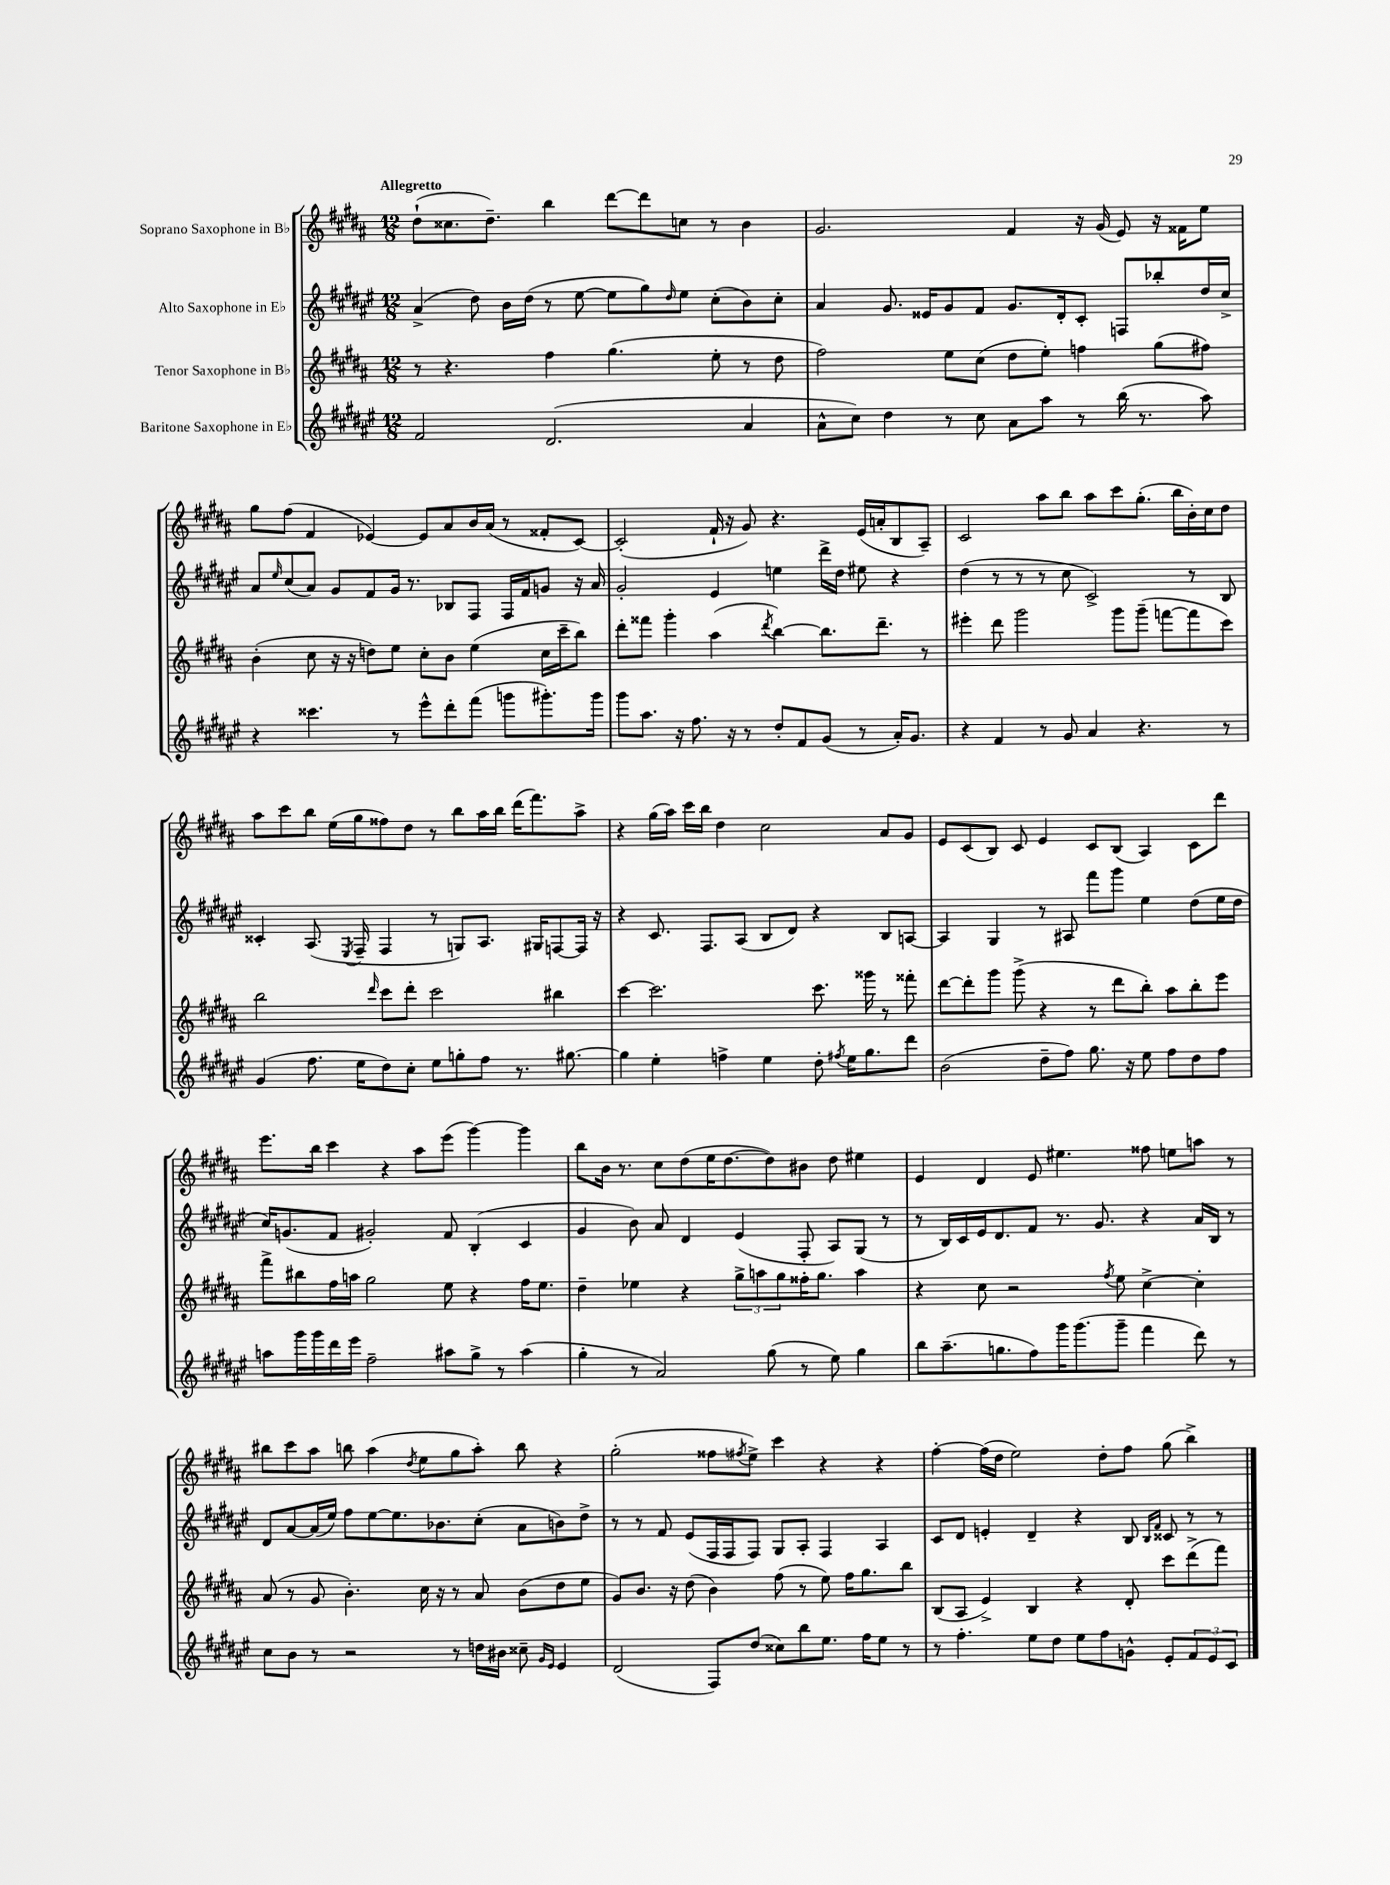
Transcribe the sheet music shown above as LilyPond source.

<<
\new StaffGroup <<
\new Staff = "s0" \with { instrumentName = "Soprano Saxophone in Bb" } {
    \clef treble \key b \major \numericTimeSignature \time 12/8 \tempo "Allegretto"
    dis''8-!( cisis''8. dis''8.--) b''4 dis'''8~ dis'''8 c''8 r8 b'4 |
    gis'2. fis'4 r16 gis'16( e'8) r16 fisis'16 e''8 |
    gis''8 fis''8( fis'4 ees'4~) ees'8 ais'8 b'16 ais'16( r8 fisis'8-. cis'8~) |
    cis'2-.( fis'16-! r16 gis'8) r4. e'16( a'16-. b8 ais8--) |
    cis'2 ais''8 b''8 ais''8 cis'''8 gis''8.-.( b''16 b'16-.) cis''16 dis''8 |
    ais''8 cis'''8 b''8 e''16( gis''16 fisis''8) dis''8 r8 b''8 ais''16 b''16 dis'''16( fis'''8.) ais''8-> |
    r4 gis''16( ais''16) cis'''16 b''16 dis''4 cis''2 ais'8 gis'8 |
    e'8 cis'8( b8) cis'8 e'4 cis'8 b8( ais4) cis'8 dis'''8 |
    e'''8. b''16 cis'''4 r4 ais''8 e'''8( gis'''4~) gis'''4 |
    b''8 b'16 r8. cis''8 dis''8( e''16 dis''8.~ dis''8) bis'8 dis''8 eis''4 |
    e'4 dis'4 e'8 eis''4. fisis''8 e''8 a''8 r8 |
    bis''8 cis'''8 ais''8 b''8 ais''4( \acciaccatura { dis''8 } e''8 gis''8 ais''8-.) b''8 r4 |
    gis''2-.( fisis''8 \acciaccatura { fis''8 } e''8->) cis'''4 r4 r4 |
    fis''4~-. fis''16( dis''16 e''2) dis''8-. fis''8 gis''8( b''4->) \bar "|." |
}
\new Staff = "s1" \with { instrumentName = "Alto Saxophone in Eb" } {
    \clef treble \key fis \major \numericTimeSignature \time 12/8
    ais'4->( dis''8) b'16 dis''16( r8 eis''8~ eis''8 gis''8) \grace { dis''16 } eis''8 cis''8-.( b'8) cis''8-. |
    ais'4 gis'8. eisis'16 gis'8 fis'8 gis'8. dis'16-. cis'8-. f8 bes''8-. dis''16 cis''16-> |
    ais'8 \grace { eis''16 } cis''8( ais'8) gis'8 fis'8 gis'16 r8. bes8 fis8 fis16 fis'16 g'8 r16 ais'16 |
    gis'2-. eis'4 e''4 dis'''16-> dis''16 eis''8 r4 |
    dis''4( r8 r8 r8 cis''8 cis'2->) r8 b8 |
    cisis'4-. ais8.( \acciaccatura { eis8 } fis16-- fis4 r8 g8) ais8. gis16 f8~ f16 r16 |
    r4 cis'8. fis8. ais8( b8 dis'8) r4 b8 a8~ |
    a4 gis4 r8 ais8 fis'''8 gis'''8 eis''4 dis''8( eis''16 dis''16 |
    cis''16) g'8.( fis'8 gis'2-.) fis'8 b4-.( cis'4 |
    gis'4 b'8) ais'8 dis'4 eis'4( fis8-. ais8) gis8( r8 |
    r8 b16) cis'16 eis'16 dis'8. fis'8 r8. gis'8. r4 ais'16 b16 r8 |
    dis'8 ais'8~ ais'16( eis''16) fis''8 eis''8~ eis''8. bes'8. cis''8-.( ais'8 b'8) dis''8-> |
    r8 r8 fis'8 eis'8( fis16 fis16 fis8) gis8 ais8-. fis4 ais4 |
    cis'8 dis'8 e'4-. dis'4-- r4 b8 \grace { b16 fis'16 } cisis'8 r8 r8 \bar "|." |
}
\new Staff = "s2" \with { instrumentName = "Tenor Saxophone in Bb" } {
    \clef treble \key b \major \numericTimeSignature \time 12/8
    r8 r4. fis''4 gis''4.( e''8-. r8 dis''8 |
    fis''2) e''8 cis''8( dis''8 e''8-.) f''4 gis''8( fis''8) |
    b'4-.( cis''8 r16 r16 d''8) e''8 cis''8-. b'8 e''4( cis''16 cis'''16-- b''8) |
    dis'''8-. fisis'''8 gis'''4-. ais''4( \acciaccatura { dis'''8 } b''4~) b''8. dis'''8.-- r8 |
    eis'''4-. dis'''8 gis'''2 gis'''8 gis'''8--( f'''8~ f'''8 cis'''8) |
    b''2 \grace { dis'''16 } cis'''8 dis'''8-. cis'''2 bis''4 |
    cis'''4~ cis'''2. cis'''8. gisis'''16 r8 fisis'''8-. |
    dis'''8~ dis'''8-. gis'''8 gis'''8->( r4 r8 dis'''8 b''8-.) ais''8 b''8-. e'''8 |
    fis'''8-> bis''8 fis''16 a''16 gis''2 e''8 r4 fis''16 e''8. |
    dis''4-- ees''4 r4 \tuplet 3/2 { gis''8-> a''8 gis''8 } fisis''16-. gis''8. a''4 |
    r4 cis''8 r2 \acciaccatura { fis''8 } e''8 cis''4~-> cis''4-. |
    ais'8( r8 gis'8 b'4.-.) cis''16 r16 r8 ais'8 b'8( dis''8 e''8 |
    gis'8) b'8. r16 dis''8( b'4) fis''8( r8 e''8) fis''16 gis''8. b''8 |
    b8( ais8 e'4->) b4 r4 dis'8-. cis'''8 dis'''8->( fis'''8) \bar "|." |
}
\new Staff = "s3" \with { instrumentName = "Baritone Saxophone in Eb" } {
    \clef treble \key fis \major \numericTimeSignature \time 12/8
    fis'2 dis'2.( ais'4 |
    ais'8-^ cis''8) dis''4 r8 cis''8 ais'8 ais''8 r8 b''16( r8. ais''8) |
    r4 cisis'''4. r8 eis'''8-^ dis'''8-. fis'''8( g'''8 gis'''8.-.) gis'''16 |
    gis'''8 ais''8. r16 fis''8. r16 r8 dis''8-. fis'8 gis'8( r8 ais'16-.) gis'8. |
    r4 fis'4 r8 gis'8 ais'4 r4. r8 |
    gis'4( fis''8. eis''16 dis''8) cis''8-. eis''8 g''8-. fis''8 r8. gis''8.~ |
    gis''4 eis''4-. f''4-> eis''4 dis''8-. \acciaccatura { fis''8 } eis''16 gis''8. dis'''8 |
    b'2( dis''8-- fis''8) gis''8. r16 eis''8 fis''8 dis''8 fis''8 |
    a''8 gis'''16 gis'''16 dis'''16 eis'''16 fis''2-- ais''8 gis''8-> r8 ais''4( |
    gis''4-. r8 ais'2) gis''8( r8 eis''8) gis''4 |
    b''8 ais''8.--( g''8. fis''8) gis'''16 gis'''8.( gis'''8-- fis'''4 dis'''8) r8 |
    cis''8 b'8 r8 r2 r8 d''16 bis'16 cisis''8-- \grace { gis'16 eis'16 } eis'4 |
    dis'2( fis8) dis''8( cisis''8) b''8 eis''8. fis''16 eis''8 r8 |
    r8 fis''4.-. eis''8 dis''8 eis''8 fis''8 g'8-^ eis'8-. \tuplet 3/2 { fis'8 eis'8 cis'8 } \bar "|." |
}
>>
>>
\layout { \context { \Score \remove "Bar_number_engraver" } }
